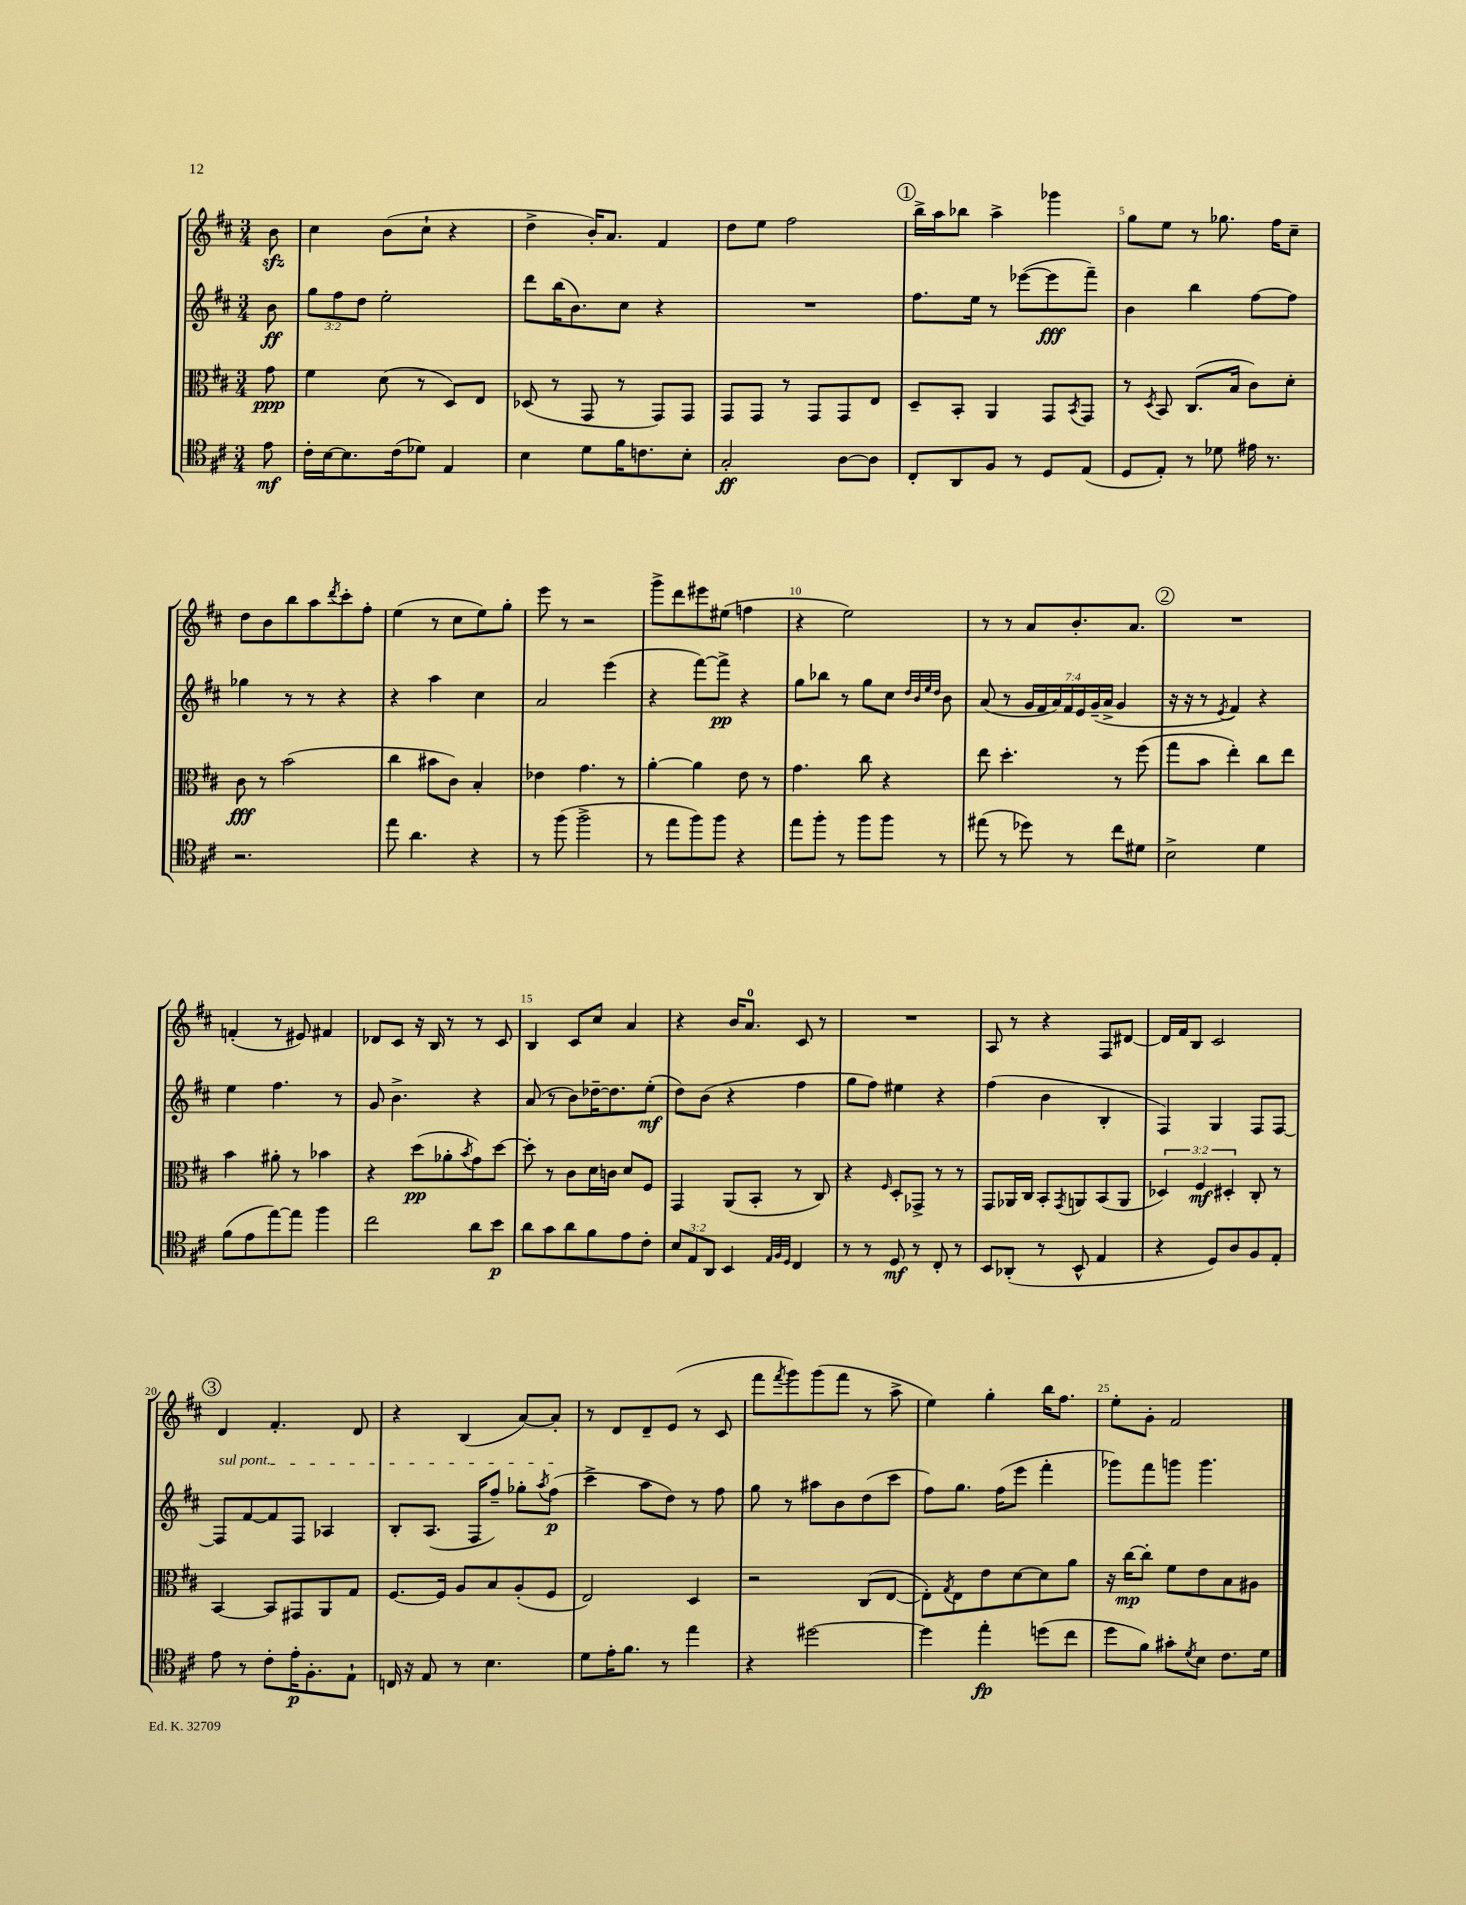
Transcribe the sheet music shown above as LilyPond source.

<<
\new StaffGroup <<
\new Staff = "s0" {
    \clef treble \key d \major \numericTimeSignature \time 3/4 \partial 8
    b'8\sfz |
    cis''4 b'8( cis''8-! r4 |
    d''4-> b'16-.) a'8. fis'4 |
    d''8 e''8 fis''2 |
    \mark \markup { \circle "1" } b''16-> a''16 bes''8 a''4-> ges'''4 |
    g''8 e''8 r8 ges''8. fis''16 cis''8-- |
    d''8 b'8 b''8 a''8 \acciaccatura { d'''8 } cis'''8-. fis''8-. |
    e''4( r8 cis''8 e''8) g''8-. |
    e'''8 r8 r2 |
    g'''8-> d'''8 eis'''8 eis''8( f''4 |
    r4 e''2) |
    r8 r8 a'8 b'8.-. a'8. |
    \mark \markup { \circle "2" } R2. |
    f'4-.( r8 eis'8) fis'4 |
    des'8 cis'8 r16 b16 r8 r8 cis'8 |
    b4 cis'8 cis''8 a'4 |
    r4 b'16 a'8.-0 cis'8 r8 |
    R2. |
    a8 r8 r4 fis8 dis'8~ |
    dis'16 fis'16 b8 cis'2 |
    \mark \markup { \circle "3" } d'4 fis'4.-. d'8 |
    r4 b4( a'8~) a'8-. |
    r8 d'8 d'8-- e'8( r8 cis'8 |
    fis'''8 \acciaccatura { fis'''8 } g'''8) g'''8( fis'''8 r8 a''8-> |
    e''4) g''4-. b''16 fis''8. |
    e''8-. g'8-. fis'2 \bar "|." |
}
\new Staff = "s1" {
    \clef treble \key d \major \numericTimeSignature \time 3/4 \override Staff.TupletNumber.text = #tuplet-number::calc-fraction-text \partial 8
    b'8\ff |
    \tuplet 3/2 { g''8 fis''8 d''8 } e''2-. |
    d'''8 b''16( b'8.) cis''8 r4 |
    R2. |
    \mark \markup { \circle "1" } fis''8. e''16 r8 ees'''8~( ees'''8\fff fis'''8--) |
    b'4 b''4 fis''8~ fis''8 |
    ges''4 r8 r8 r4 |
    r4 a''4 cis''4 |
    a'2 e'''4( |
    r4 fis'''8~) fis'''8->\pp r4 |
    g''8 bes''8 r8 g''8 cis''8 \grace { d''32 b'32 e''32 d''32 } b'8 |
    a'8( r8 \tuplet 7/4 { g'16 fis'16 a'16) fis'16 e'16 g'16--( a'16-> } g'4 |
    \mark \markup { \circle "2" } r16 r16 r8 \acciaccatura { e'8 } fis'4) r4 |
    e''4 fis''4. r8 |
    g'8 b'4.-> r4 |
    a'8( r8 b'8) des''16~-- des''8. e''8-.\mf( |
    d''8) b'8( r4 fis''4 |
    g''8 fis''8) eis''4 r4 |
    fis''4( b'4 b4-. |
    fis4) g4 fis8 fis8~ |
    \mark \markup { \circle "3" } \once \override TextSpanner.bound-details.left.text = \markup { \italic "sul pont." } fis8\startTextSpan fis'8~ fis'8 fis8 aes4 |
    b8-. a8.( fis16 fis''8--) ges''8-. \acciaccatura { a''8 } fis''8\p\stopTextSpan( |
    cis'''4-> a''8 d''8) r8 fis''8 |
    g''8 r8 ais''8 b'8 d''8( cis'''8 |
    fis''8) g''8. fis''16( e'''8 fis'''4-. |
    ges'''8) fis'''8 g'''8 g'''4. \bar "|." |
}
\new Staff = "s2" {
    \clef alto \key d \major \numericTimeSignature \time 3/4 \override Staff.TupletNumber.text = #tuplet-number::calc-fraction-text \partial 8
    g'8\ppp |
    fis'4 d'8( r8 d8) e8 |
    des8( r8 g,8 r8 g,8) g,8 |
    g,8 g,8 r8 g,8 g,8 e8 |
    \mark \markup { \circle "1" } d8-- b,8-. a,4 g,8 \acciaccatura { b,8 } g,8 |
    r8 \acciaccatura { d8 } b,8 cis8.( b16 cis'8) d'8-. |
    cis'8\fff r8 b'2( |
    cis''4 bis'8 cis'8) b4-. |
    ees'4 g'4. r8 |
    a'4~-. a'4 e'8 r8 |
    g'4. cis''8 r4 |
    e''8 d''4.-. r8 fis''8( |
    \mark \markup { \circle "2" } g''8 b'8 e''4-.) cis''8 e''8 |
    b'4 ais'8-. r8 bes'4 |
    r4 d''8\pp( aes'8-. \acciaccatura { b'8 } g'8) d''8~ |
    d''8-. r8 cis'8 d'16 c'16 d'8 fis8 |
    g,4 a,8( b,8-. r8 cis8) |
    r4 \grace { fis16 } d8-. ges,8-> r8 r8 |
    g,8 aes,16 cis16 b,8-. \acciaccatura { g,8 } a,8 b,8( a,8 |
    \tuplet 3/2 { des4) fis4\mf dis4-. } cis8-. r8 |
    \mark \markup { \circle "3" } b,4~ b,8 gis,8 a,8 g8 |
    fis8.~ fis16 a8 b8 a8-.( fis8 |
    e2) d4 |
    r2 cis8( e8~ |
    e8-.) \acciaccatura { g8 } e8 e'8 d'8~ d'8 a'8 |
    r16 cis''16~\mp cis''8-. fis'8 e'8 b8 ais8 \bar "|." |
}
\new Staff = "s3" {
    \clef tenor \key d \major \numericTimeSignature \time 3/4 \override Staff.TupletNumber.text = #tuplet-number::calc-fraction-text \partial 8
    e'8\mf |
    cis'16-. b16~ b8. cis'16( des'8) e4 |
    b4 d'8 fis'16 c'8. b8-. |
    g2-.\ff a8~ a8 |
    \mark \markup { \circle "1" } cis8-. a,8 fis8 r8 d8 e8( |
    d8 e8-.) r8 des'8 eis'16 r8. |
    r2. |
    e''8 a'4. r4 |
    r8 fis''8( fis''2-> |
    r8 e''8 fis''8) fis''8 r4 |
    e''8 fis''8-. r8 fis''8 fis''8 r8 |
    eis''8( r8 des''8) r8 cis''8 dis'8 |
    \mark \markup { \circle "2" } b2-> d'4 |
    fis'8( e'8 e''8~) e''8 fis''4 |
    cis''2 a'8 b'8\p |
    a'8 g'8 a'8 fis'8 e'8 cis'8-. |
    \tuplet 3/2 { b8 e8 a,8 } b,4 \grace { e32 fis32 d32 } cis4 |
    r8 r8 d8\mf r8 cis8-. r8 |
    b,8 aes,8-.( r8 b,8-^ e4 |
    r4 d8) a8 fis8 e8-. |
    \mark \markup { \circle "3" } e'8 r8 cis'8-. e'16-.\p fis8.-. e8-! |
    c16 r16 e8 r8 b4. |
    d'8 e'16-. fis'8. r8 e''4 |
    r4 dis''2~ |
    dis''4 e''4-.\fp d''8( cis''8 |
    d''8 fis'8) gis'8-. \acciaccatura { d'8 } b8 cis'8. d'16 \bar "|." |
}
>>
>>
\layout { \context { \Score \override BarNumber.break-visibility = ##(#f #t #t) barNumberVisibility = #(every-nth-bar-number-visible 5) } }
